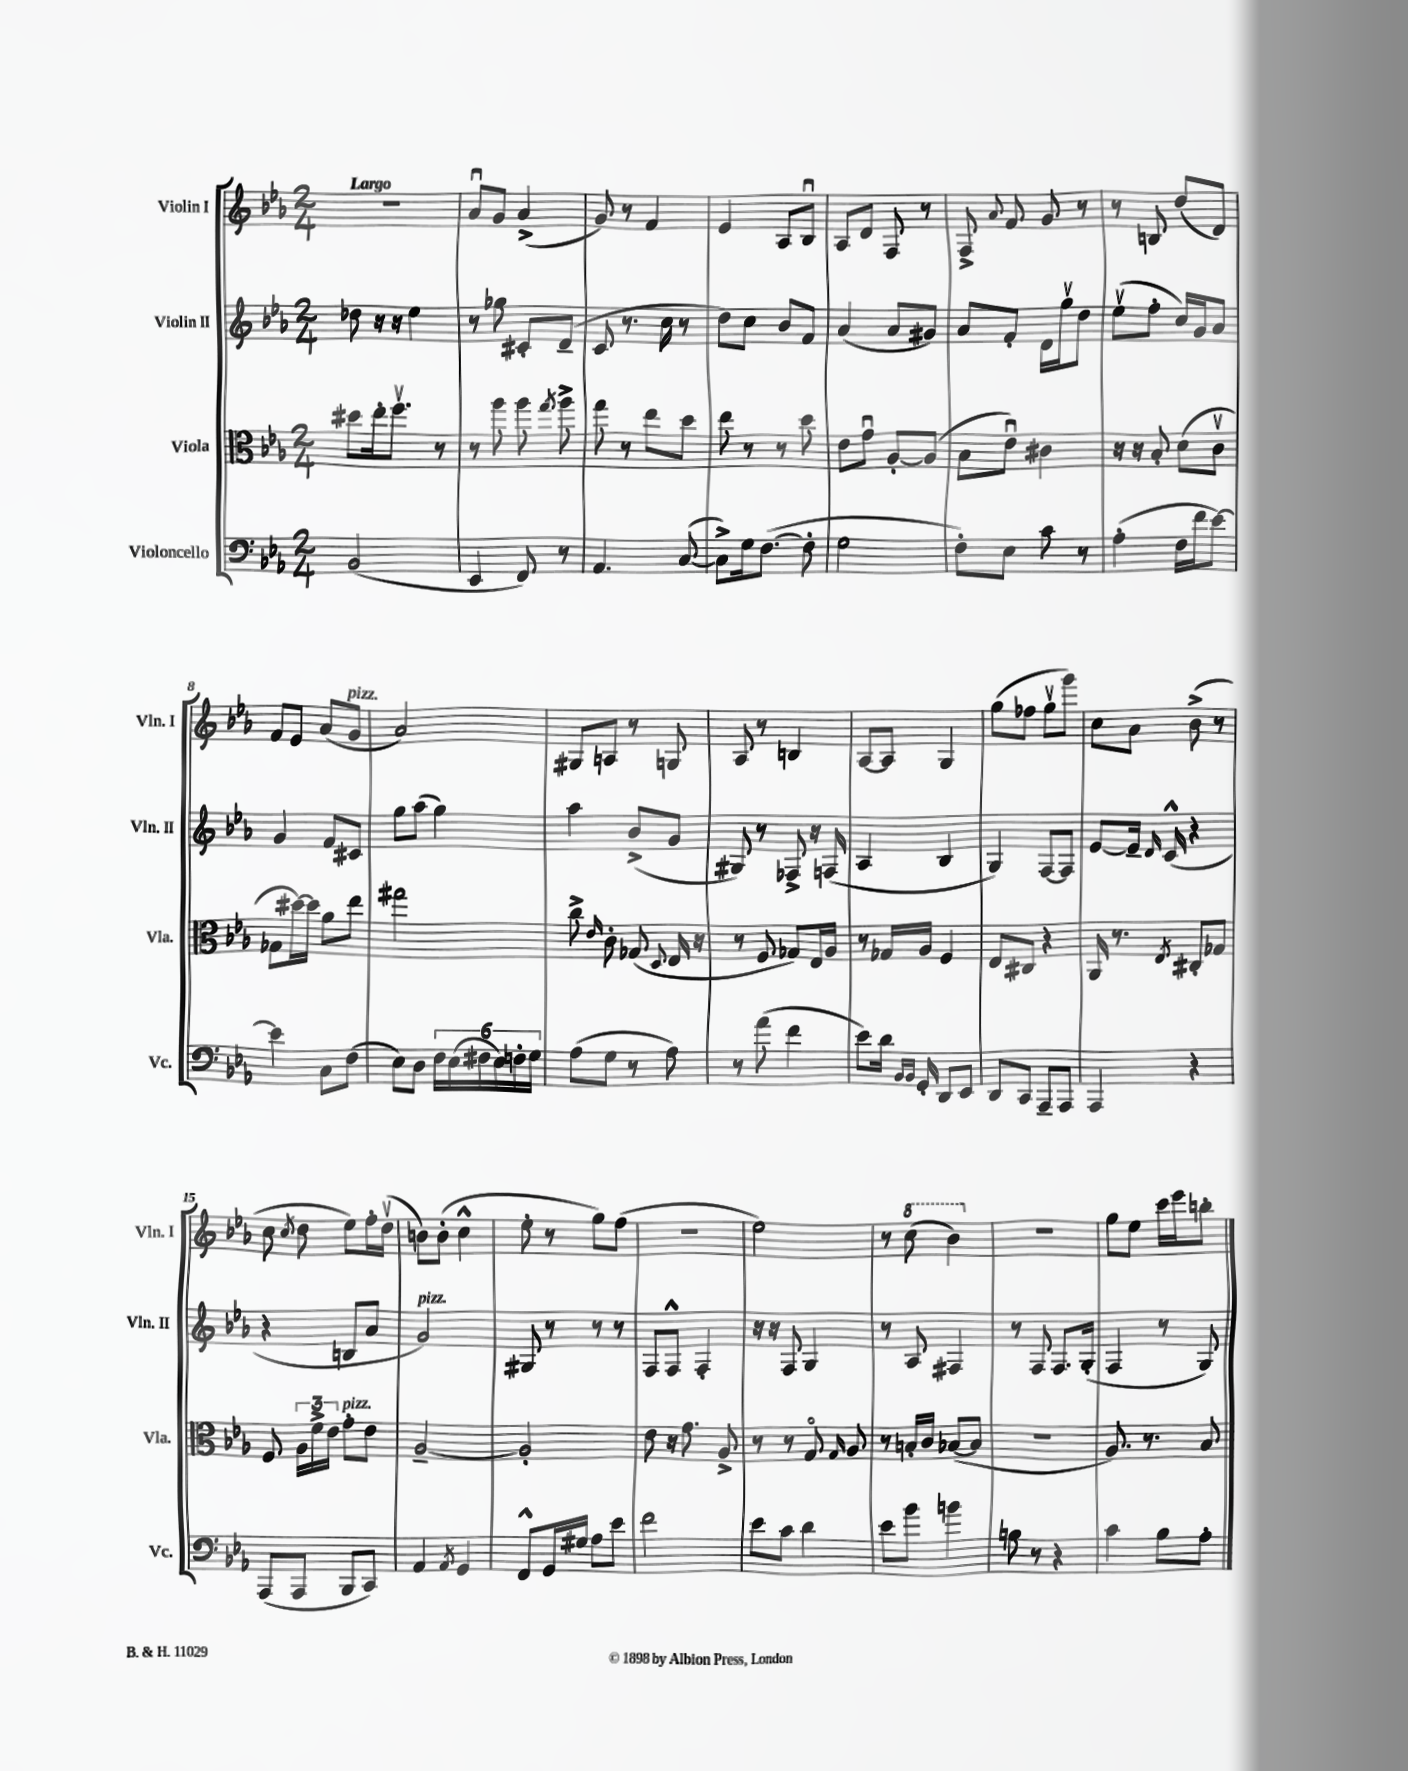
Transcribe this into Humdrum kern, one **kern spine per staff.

**kern	**kern	**kern	**kern
*part4	*part3	*part2	*part1
*staff4	*staff3	*staff2	*staff1
*I"Violoncello	*I"Viola	*I"Violin II	*I"Violin I
*I'Vc.	*I'Vla.	*I'Vln. II	*I'Vln. I
*clefF4	*clefC3	*clefG2	*clefG2
*k[b-e-a-]	*k[b-e-a-]	*k[b-e-a-]	*k[b-e-a-]
*M2/4	*M2/4	*M2/4	*M2/4
=1	=1	=1	=1
!	!	!	!LO:TX:a:B:t=Largo
(2BB-/	8dd#X\L	8dd-X\	2r
.	16ee-'\k	16r	.
.	8.ffv\J	16r	.
.	.	4ee-\	.
.	8r	.	.
=2	=2	=2	=2
4EE-/	8r	8r	8a-u/L
.	8aa-\	8gg-X\	8g/J
8FF/)	8aa-\	8c#X'/L	(4a-^/
.	8qgg/	.	.
8r	8aa-^\	(8d~/J	.
=3	=3	=3	=3
4.AA-/	8gg\	8c/	8g/)
.	8r	8.r	8r
.	8ee-\L	.	4f/
.	.	16cc\	.
([8C/	8dd\J	8r	.
=4	=4	=4	=4
8C^\L])	8ee-\	8dd\L)	4e-/
16G\k	8r	8cc\J	.
([8.F\J	.	.	.
.	8r	8b-/L	8A-/L
8F'\]	8dd\	8f/J	8B-u/J
=5	=5	=5	=5
2G\	8e-\L	(4a-/	8A-/L
.	8gu\J	.	8d/J
.	[8A-'/L	8a-/L	8F/
.	(8A-/J]	8g#X/J)	8r
=6	=6	=6	=6
8F'\L)	8B-\L	8a-/L	8F^/
.	.	.	8qqa-/
8E-\J	8e-u\J)	8f'/J	8f/
8c\	4c#X\	16d\LL	8g/
.	.	16ggv\J	.
8r	.	8dd\J	8r
=7	=7	=7	=7
(4A-'\	16r	(8ee-v\L	8r
.	16r	.	.
.	8B-'/	8ff'\J	8Bn/
16F\LL	(8d\L	16cc/LL)	(8dd/L
16f\J	.	16g/J	.
[8e-\J)	8cv\J	8a-/J	8d/J)
!!LO:LB:g=z
=8	=8	=8	=8
4e-\]	8G-X\L	4g/	8f/L
.	[16dd#X\L)	.	8e-/J
.	16dd#\JJ]	.	.
8C\L	8a-\L	8f/L	(8a-/L
!	!	!	!LO:TX:a:i:t=pizz.
(8F\J	8ee-\J	8c#X/J	8g/J
=9	=9	=9	=9
8E-\L)	2gg#X\	8gg\L	2a-/)
8D\J	.	(8aa-\J	.
24F\LL	.	4gg\)	.
(24E-\	.	.	.
24F#X\	.	.	.
24E-\)	.	.	.
24Fn'\	.	.	.
24G\JJ	.	.	.
=10	=10	=10	=10
(8A-\L	8cc^\	4aa-\	8G#X/L
.	16qqe-/	.	.
8G\J	8c'\	.	8An/J
8r	(8G-X/	(8b-^/L	8r
.	8qqD/	.	.
8A-\)	16E-/	8g/J	8Gn/
.	16r	.	.
=11	=11	=11	=11
8r	8r	8G#X/)	8A-/
(8a-\	8F/	8r	8r
4f\	8G-X/L)	8F-X^/	4Bn/
.	16E-/L	16r	.
.	16A-/JJ	(16Fn/	.
=12	=12	=12	=12
8e-\L)	8r	4A-/	[8A-/L
16d\Jk	16G-X/LL	.	8A-/J]
16qqBB-/LL	.	.	.
16qqBB-/JJ	.	.	.
16GG'/	16A-/JJ	.	.
8DD/L	4F/	4B-/	4G/
8EE-/J	.	.	.
=13	=13	=13	=13
8DD/L	8E-/L	4G/)	(8gg\L
8CC/J	8C#X/J	.	8ff-X\J
8AAA-~/L	4r	[8F/L	8ggv\L
8AAA-/J	.	8F/J]	8ggg\J)
=14	=14	=14	=14
4AAA-/	16AA-/	[8e-/L	8cc\L
.	8.r	.	.
.	.	16e-~/Jk]	8a-\J
.	.	16qqd/	.
.	.	(16c^^/	.
.	8qE-/	.	.
4r	8C#X'/L	4r	(8b-^\
.	8G-X/J	.	8r
!!LO:LB:g=z
=15	=15	=15	=15
(8AAA-/L	8F/	4r	8cc\
.	.	.	8qcc/
8AAA-/J	24A-\LL	.	8dd\
.	24f^\	.	.
.	24e-\JJ	.	.
!	!LO:TX:a:i:t=pizz.	!	!
8BBB-/L	8g'\L	8Bn/L	8ee-\L)
8CC/J)	8e-\J	8a-/J	16ff'\L
.	.	.	(16ddv\JJ
=16	=16	=16	=16
!	!	!LO:TX:a:i:t=pizz.	!
4AA-/	[2A-~/	2g/)	8bn\L)
.	.	.	(8b'\J
8qAA-/	.	.	.
4GG/	.	.	4cc^^\
=17	=17	=17	=17
8FF^^/L	2A-'/]	8G#X/	8ee-'\
16GG/L	.	8r	8r
16G#X/JJ	.	.	.
8A-\L	.	8r	8gg\L)
8e-\J	.	8r	(8ff\J
=18	=18	=18	=18
2f\	8e-\	8F/L	2r
.	16r	8F^^/J	.
.	8.g\	.	.
.	.	4F'/	.
.	8A-^/	.	.
=19	=19	=19	=19
8e-\L	8r	16r	2ee-\)
.	.	16r	.
8c\J	8r	8F/	.
4d\	8G/	4G/	.
.	16qqG/	.	.
.	8A-/	.	.
=20	=20	=20	=20
8e-\L	8r	8r	8r
*	*	*	*8va
8b-\J	16Bn'/LL	8A-/	(8ccc\
.	16c/JJ	.	.
4bn\	([8B-X/L	4F#X/	4bb-\)
.	8B-/J]	.	.
=21	=21	=21	=21
*	*	*	*X8va
8Bn\	2r	8r	2r
8r	.	8F/	.
4r	.	8.F/L	.
.	.	(16G'/Jk	.
=22	=22	=22	=22
4c\	8.A-/)	4F/	8gg\L
.	.	.	8ee-\J
.	8.r	.	.
8B-\L	.	8r	16ccc\LL
.	.	.	16eee-\J
8A-'\J	8B-/	8G/)	8bbn'\J
==	==	==	==
*-	*-	*-	*-
